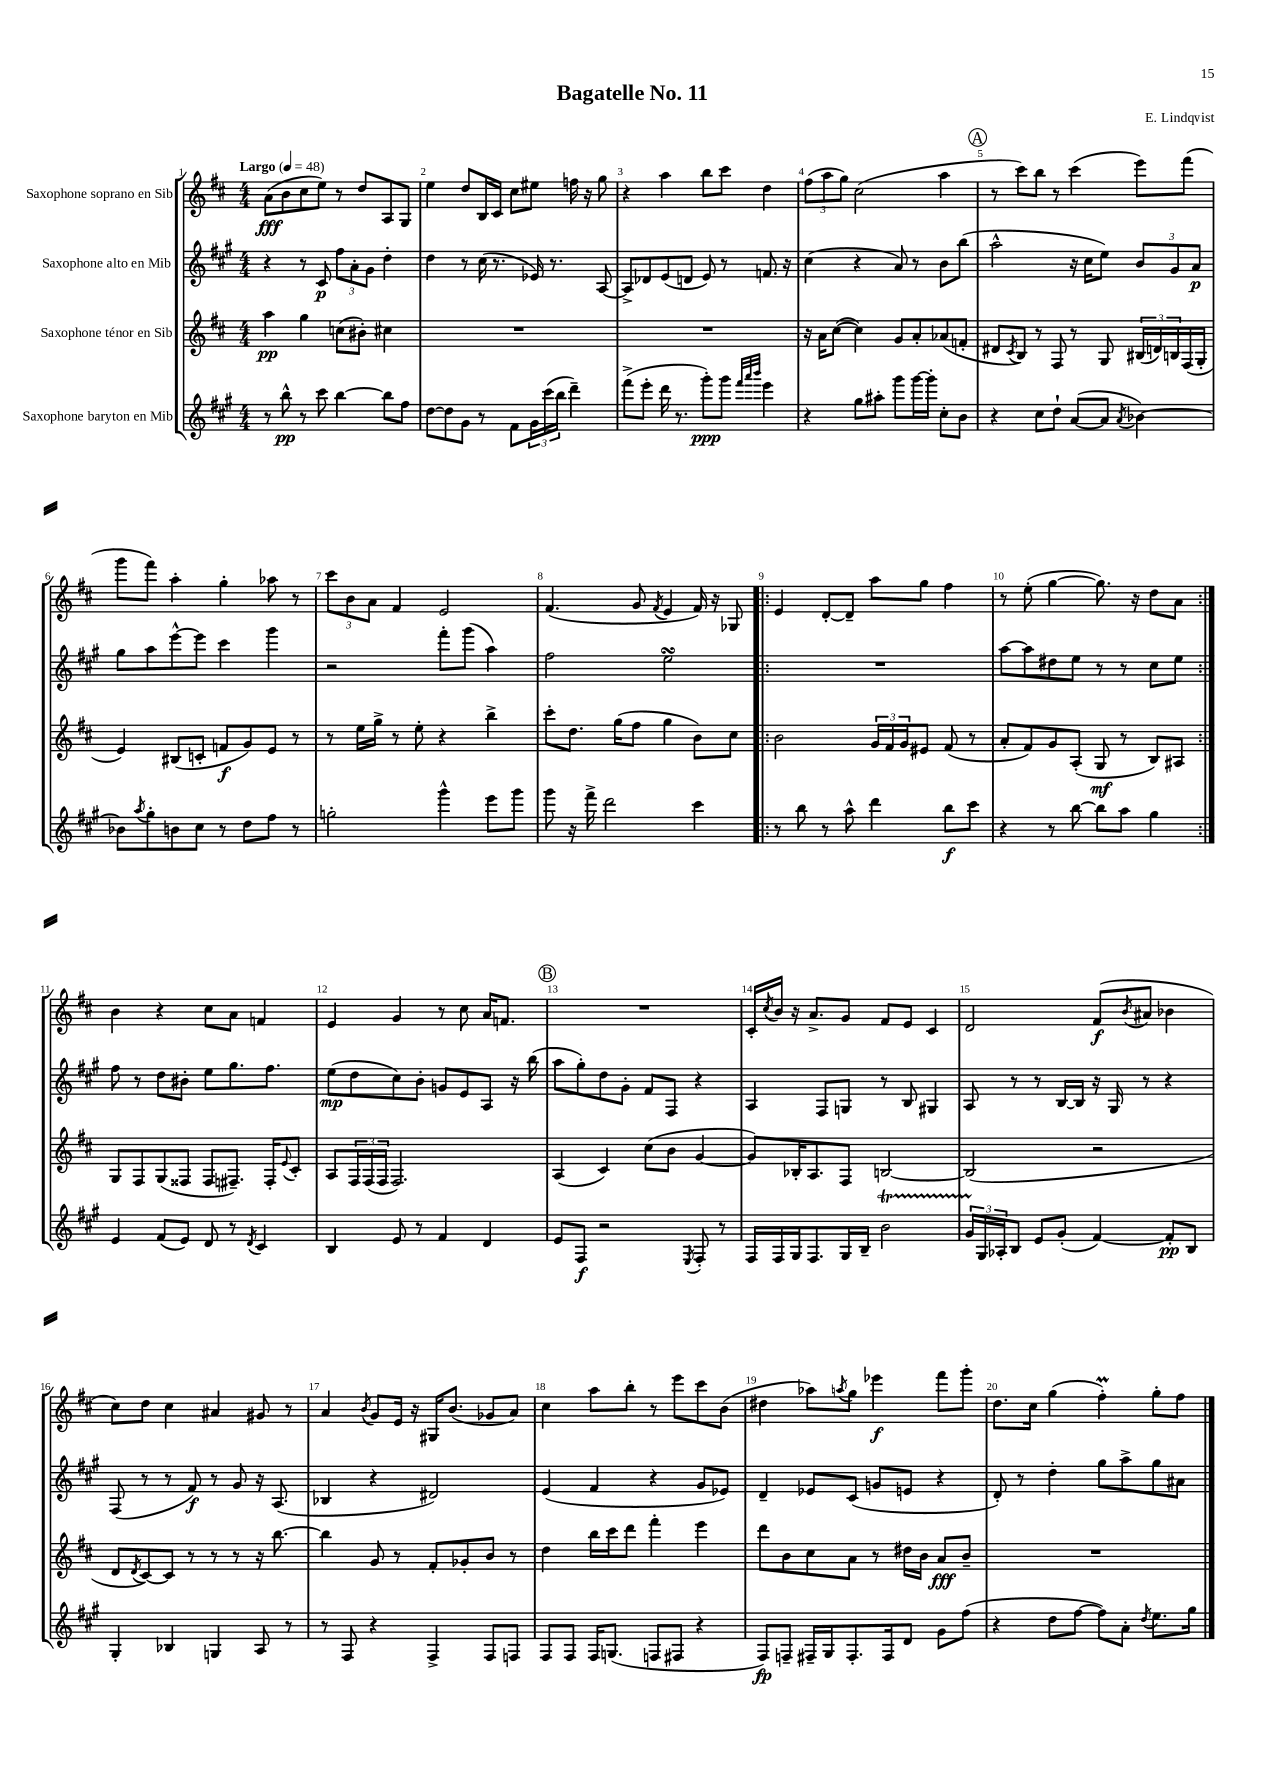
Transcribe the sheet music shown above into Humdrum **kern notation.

**kern	**dynam	**kern	**dynam	**kern	**dynam	**kern	**dynam
*part4	*part4	*part3	*part3	*part2	*part2	*part1	*part1
*staff4	*staff4	*staff3	*staff3	*staff2	*staff2	*staff1	*staff1
*I"Saxophone baryton en Mib	*	*I"Saxophone ténor en Sib	*	*I"Saxophone alto en Mib	*	*I"Saxophone soprano en Sib	*
*clefG2	*	*clefG2	*	*clefG2	*	*clefG2	*
*k[f#c#g#]	*	*k[f#c#]	*	*k[f#c#g#]	*	*k[f#c#]	*
*M4/4	*	*M4/4	*	*M4/4	*	*M4/4	*
*MM48	*	*MM48	*	*MM48	*	*MM48	*
=1	=1	=1	=1	=1	=1	=1	=1
!	!	!	!	!	!	!LO:TX:a:B:t=Largo	!
8r	.	4aa\	pp	4r	.	(8a\L	fff
8bb^^\	pp	.	.	.	.	8b\	.
8r	.	4gg\	.	8r	.	8cc#\	.
8ccc#\	.	.	.	8c#/	p	8ee\J)	.
[4bb\	.	(8ccn\L	.	12ff#\L	.	8r	.
.	.	.	.	12a'\	.	.	.
.	.	8b#X'\J)	.	.	.	8dd/L	.
.	.	.	.	12g#\J	.	.	.
8bb\L]	.	4cc#X\	.	4dd'\	.	8A/	.
8ff#\J	.	.	.	.	.	8G/J	.
=2	=2	=2	=2	=2	=2	=2	=2
[8dd\L	.	1r	.	4dd\	.	4ee\	.
8dd\]	.	.	.	.	.	.	.
8g#\J	.	.	.	8r	.	8dd/L	.
8r	.	.	.	(16cc#\	.	16B/L	.
.	.	.	.	8.r	.	16c#/JJ	.
8f#\L	.	.	.	.	.	8cc#\L	.
24g#\L	.	.	.	16e-X/)	.	8ee#X\J	.
(24ccc#\	.	.	.	.	.	.	.
.	.	.	.	8.r	.	.	.
24bb\JJ	.	.	.	.	.	.	.
4ddd~\)	.	.	.	.	.	16ffn\	.
.	.	.	.	.	.	16r	.
.	.	.	.	[8A/	.	8gg\	.
=3	=3	=3	=3	=3	=3	=3	=3
(8fff#^\L	.	1r	.	8A^/L]	.	4r	.
8eee'\J	.	.	.	8d-X/	.	.	.
16ddd\	.	.	.	(8e/	.	4aa\	.
8.r	.	.	.	.	.	.	.
.	.	.	.	8dn/J	.	.	.
8ggg#'\L)	ppp	.	.	8e/)	.	8bb\L	.
8ggg#\J	.	.	.	8r	.	8ccc#\J	.
32qqfff#/LLL	.	.	.	.	.	.	.
32qqaaa/	.	.	.	.	.	.	.
32qqbbb/JJJ	.	.	.	.	.	.	.
4eee\	.	.	.	8.fn/	.	4dd\	.
.	.	.	.	16r	.	.	.
=4	=4	=4	=4	=4	=4	=4	=4
4r	.	16r	.	(4cc#\	.	(12ff#\L	.
.	.	16a\KL	.	.	.	.	.
.	.	.	.	.	.	12aa\	.
.	.	([8cc#\J	.	.	.	.	.
.	.	.	.	.	.	12gg\J)	.
8gg#\L	.	4cc#\])	.	4r	.	(2cc#\	.
8aa#X'\J	.	.	.	.	.	.	.
8ggg#\L	.	8g/L	.	8a/)	.	.	.
[16ggg#\L	.	8a'/	.	8r	.	.	.
16ggg#'\JJ]	.	.	.	.	.	.	.
8cc#'\L	.	(8a-X/	.	8b\L	.	4aa\	.
8b\J	.	8fn'/J	.	(8bb\J	.	.	.
!!LO:REH:place=s1:t=A
=5	=5	=5	=5	=5	=5	=5	=5
4r	.	8d#X/L	.	2aa^^\	.	8r	.
.	.	8qc#/	.	.	.	.	.
.	.	8B/J)	.	.	.	8ccc#\L)	.
8cc#\L	.	8r	.	.	.	8bb\J	.
8dd`\J	.	8F#/	.	.	.	8r	.
([8a/L	.	8r	.	16r	.	(4ccc#\	.
.	.	.	.	16cc#\KL	.	.	.
8a/J]	.	8G/	.	8ee\J)	.	.	.
8qa/	.	.	.	.	.	.	.
[4b-X\)	.	(24B#X/LL	.	12b/L	.	8eee\L)	.
.	.	24dn/)	.	.	.	.	.
.	.	24Bn/	.	12g#/	.	.	.
.	.	(16F#/	.	.	.	(8fff#\J	.
.	.	.	.	12a/J	p	.	.
.	.	16G'/JJ	.	.	.	.	.
!!LO:LB:g=z
=6	=6	=6	=6	=6	=6	=6	=6
8b-X\L]	.	4e/)	.	8gg#\L	.	8ggg\L	.
8qaa/	.	.	.	.	.	.	.
8gg#'\	.	.	.	8aa\	.	8fff#\J)	.
8bn\	.	(8B#X/L	.	[8eee^^\	.	4aa'\	.
8cc#\J	.	8cn'/J	.	8eee\J]	.	.	.
8r	.	8fn/L	f	4ccc#\	.	4gg'\	.
8dd\L	.	8g/)	.	.	.	.	.
8ff#\J	.	8e/J	.	4ggg#\	.	8aa-X\	.
8r	.	8r	.	.	.	8r	.
=7	=7	=7	=7	=7	=7	=7	=7
2ggn'\	.	8r	.	2r	.	12ccc#\L	.
.	.	.	.	.	.	12b\	.
.	.	16ee\LL	.	.	.	.	.
.	.	.	.	.	.	12a\J	.
.	.	16gg^\JJ	.	.	.	.	.
.	.	8r	.	.	.	4f#/	.
.	.	8ee'\	.	.	.	.	.
4ggg#^^\	.	4r	.	8fff#'\L	.	2e/	.
.	.	.	.	(8ggg#\J	.	.	.
8eee\L	.	4bb^\	.	4aa\)	.	.	.
8ggg#\J	.	.	.	.	.	.	.
=8	=8	=8	=8	=8	=8	=8	=8
8ggg#\	.	8ccc#'\L	.	2ff#\	.	(4.f#/	.
16r	.	8.dd\J	.	.	.	.	.
16fff#^\	.	.	.	.	.	.	.
2ddd\	.	.	.	.	.	.	.
.	.	(16gg\KL	.	.	.	.	.
.	.	8ff#\J	.	.	.	8g/	.
.	.	.	.	.	.	8qf#/	.
.	.	4gg\	.	2eesSSS\	.	4e/	.
4ccc#\	.	8b\L)	.	.	.	16f#/)	.
.	.	.	.	.	.	16r	.
.	.	8cc#\J	.	.	.	8G-X/	.
=9!|:	=9!|:	=9!|:	=9!|:	=9!|:	=9!|:	=9!|:	=9!|:
8r	.	2b\	.	1r	.	4e/	.
8bb\	.	.	.	.	.	.	.
8r	.	.	.	.	.	[8d'/L	.
8aa^^\	.	.	.	.	.	8d~/J]	.
4ddd\	.	24g/LL	.	.	.	8aa\L	.
.	.	24f#/	.	.	.	.	.
.	.	24g/J	.	.	.	.	.
.	.	8e#X/J	.	.	.	8gg\J	.
8bb\L	f	(8f#/	.	.	.	4ff#\	.
8ccc#\J	.	8r	.	.	.	.	.
=10	=10	=10	=10	=10	=10	=10	=10
4r	.	8a'/L	.	[8aa\L	.	8r	.
.	.	8f#/)	.	8aa\]	.	(8ee'\	.
8r	.	8g/	.	8dd#X\	.	[4gg\	.
[8bb\	.	(8A'/J	.	8ee\J	.	.	.
8bb\L]	.	8G/	mf	8r	.	8.gg\])	.
8aa\J	.	8r	.	8r	.	.	.
.	.	.	.	.	.	16r	.
4gg#\	.	8B/L)	.	8cc#\L	.	8dd\L	.
.	.	8A#X/J	.	8ee\J	.	8a\J	.
!!LO:LB:g=z
=11:|!	=11:|!	=11:|!	=11:|!	=11:|!	=11:|!	=11:|!	=11:|!
4e/	.	8G/L	.	8ff#\	.	4b\	.
.	.	8F#/	.	8r	.	.	.
(8f#/L	.	(8G/	.	8dd\L	.	4r	.
8e/J)	.	8F##X/J	.	8b#X'\J	.	.	.
8d/	.	8F##/L	.	8ee\L	.	8cc#\L	.
8r	.	8.F#X~/J)	.	8.gg#\	.	8a\J	.
8qd/	.	.	.	.	.	.	.
4c#/	.	.	.	.	.	4fn/	.
.	.	16F#'/KL	.	8.ff#\J	.	.	.
.	.	8qqe/	.	.	.	.	.
.	.	8c#'/J	.	.	.	.	.
=12	=12	=12	=12	=12	=12	=12	=12
4B/	.	8A/L	.	(8ee\L	mp	4e/	.
.	.	24F#/L	.	8dd\	.	.	.
.	.	(24F#/	.	.	.	.	.
.	.	24F#/JJ	.	.	.	.	.
8e/	.	2.F#/)	.	8cc#\)	.	4g/	.
8r	.	.	.	8b'\J	.	.	.
4f#/	.	.	.	8gn/L	.	8r	.
.	.	.	.	8e/	.	8cc#\	.
4d/	.	.	.	8A/J	.	16a/KL	.
.	.	.	.	.	.	8.fn/J	.
.	.	.	.	16r	.	.	.
.	.	.	.	(16bb\	.	.	.
!!LO:REH:place=s1:t=B
=13	=13	=13	=13	=13	=13	=13	=13
8e/L	.	(4A/	.	8aa\L	.	1r	.
8F#/J	f	.	.	8gg#'\)	.	.	.
2r	.	4c#/)	.	8dd\	.	.	.
.	.	.	.	8g#'\J	.	.	.
.	.	(8cc#\L	.	8f#/L	.	.	.
.	.	8b\J	.	8F#/J	.	.	.
8qE/	.	.	.	.	.	.	.
8F#'/	.	[4g/	.	4r	.	.	.
8r	.	.	.	.	.	.	.
=14	=14	=14	=14	=14	=14	=14	=14
16F#/LL	.	8g/L])	.	4A/	.	16c#'/LL	.
.	.	.	.	.	.	8qcc#/	.
16F#/	.	.	.	.	.	16b/JJ	.
16G#/J	.	16B-X'/K	.	.	.	16r	.
8.F#/	.	8.A/	.	.	.	8.a^/L	.
.	.	.	.	8F#/L	.	.	.
16G#/L	.	8F#/J	.	8Gn/J	.	8g/J	.
16B~/JJ	.	.	.	.	.	.	.
2bT\	.	[2Bn/	.	8r	.	8f#/L	.
.	.	.	.	8B/	.	8e/J	.
.	.	.	.	4G#X/	.	4c#/	.
=15	=15	=15	=15	=15	=15	=15	=15
24g#TTT/LL	.	(2B/]	.	8A/	.	2d/	.
24G#/	.	.	.	.	.	.	.
24A-X'/J	.	.	.	.	.	.	.
8B/J	.	.	.	8r	.	.	.
8e/L	.	.	.	8r	.	.	.
(8g#'/J	.	.	.	[16B/LL	.	.	.
.	.	.	.	16B/JJ]	.	.	.
[4f#/)	.	2r	.	16r	.	(8f#/L	f
.	.	.	.	16G#/	.	.	.
.	.	.	.	.	.	8qb/	.
.	.	.	.	8r	.	8a#X/J	.
8f#'/L]	pp	.	.	4r	.	4b-X\	.
8B/J	.	.	.	.	.	.	.
!!LO:LB:g=z
=16	=16	=16	=16	=16	=16	=16	=16
4G#'/	.	8d/L	.	(8F#/	.	8cc#\L)	.
.	.	8qd/	.	.	.	.	.
.	.	[8c#/)	.	8r	.	8dd\J	.
4B-X/	.	8c#/J]	.	8r	.	4cc#\	.
.	.	8r	.	8f#/)	f	.	.
4Gn/	.	8r	.	8r	.	4a#X/	.
.	.	8r	.	8g#/	.	.	.
8A/	.	16r	.	16r	.	8g#X/	.
.	.	[8.bb\	.	(8.A/	.	.	.
8r	.	.	.	.	.	8r	.
=17	=17	=17	=17	=17	=17	=17	=17
8r	.	4bb\]	.	4B-X/	.	4a/	.
8F#/	.	.	.	.	.	.	.
.	.	.	.	.	.	8qb/	.
4r	.	8g/	.	4r	.	8g/L	.
.	.	8r	.	.	.	16e/Jk	.
.	.	.	.	.	.	16r	.
4F#^/	.	8f#'/L	.	2d#X/)	.	16G#X/KL	.
.	.	.	.	.	.	(8.b/J	.
.	.	8g-X'/	.	.	.	.	.
8F#/L	.	8b/J	.	.	.	8g-X/L	.
8Fn/J	.	8r	.	.	.	8a/J)	.
=18	=18	=18	=18	=18	=18	=18	=18
8F#/L	.	4dd\	.	(4e/	.	4cc#\	.
8F#/J	.	.	.	.	.	.	.
16F#/KL	.	16bb\LL	.	4f#/	.	8aa\L	.
(8.Gn/J	.	16ccc#\J	.	.	.	.	.
.	.	8ddd\J	.	.	.	8bb'\J	.
8Fn/L	.	4fff#'\	.	4r	.	8r	.
8F#X/J	.	.	.	.	.	8eee\L	.
4r	.	4eee\	.	8g#/L	.	8ccc#\	.
.	.	.	.	8e-X/J)	.	(8b\J	.
=19	=19	=19	=19	=19	=19	=19	=19
8F#/L)	fp	8ddd\L	.	4d~/	.	4dd#X\	.
8Fn~/J	.	8b\	.	.	.	.	.
16F#X~/LL	.	8cc#\	.	8e-X/L	.	8aa-X\L)	.
16G#/J	.	.	.	.	.	.	.
.	.	.	.	.	.	8qaan/	.
8.F#'/	.	8a\J	.	(8c#/J	.	8gg\J	.
.	.	8r	.	8gn/L	.	4eee-X\	f
16F#/k	.	.	.	.	.	.	.
8d/J	.	16dd#X\LL	.	8en/J	.	.	.
.	.	16b\JJ	.	.	.	.	.
8g#\L	.	8a/L	fff	4r	.	8fff#\L	.
(8ff#\J	.	8b~/J	.	.	.	8ggg'\J	.
=20	=20	=20	=20	=20	=20	=20	=20
4r	.	1r	.	8d'/)	.	8.dd\L	.
.	.	.	.	8r	.	.	.
.	.	.	.	.	.	16cc#\Jk	.
8dd\L	.	.	.	4dd'\	.	(4gg\	.
[8ff#\J	.	.	.	.	.	.	.
8ff#\L])	.	.	.	8gg#\L	.	4ff#m'\)	.
8a'\J	.	.	.	8aa^\	.	.	.
8qdd/	.	.	.	.	.	.	.
8.ee\L	.	.	.	8gg#\	.	8gg'\L	.
.	.	.	.	8a#X\J	.	8ff#\J	.
16gg#\Jk	.	.	.	.	.	.	.
==	==	==	==	==	==	==	==
*-	*-	*-	*-	*-	*-	*-	*-
